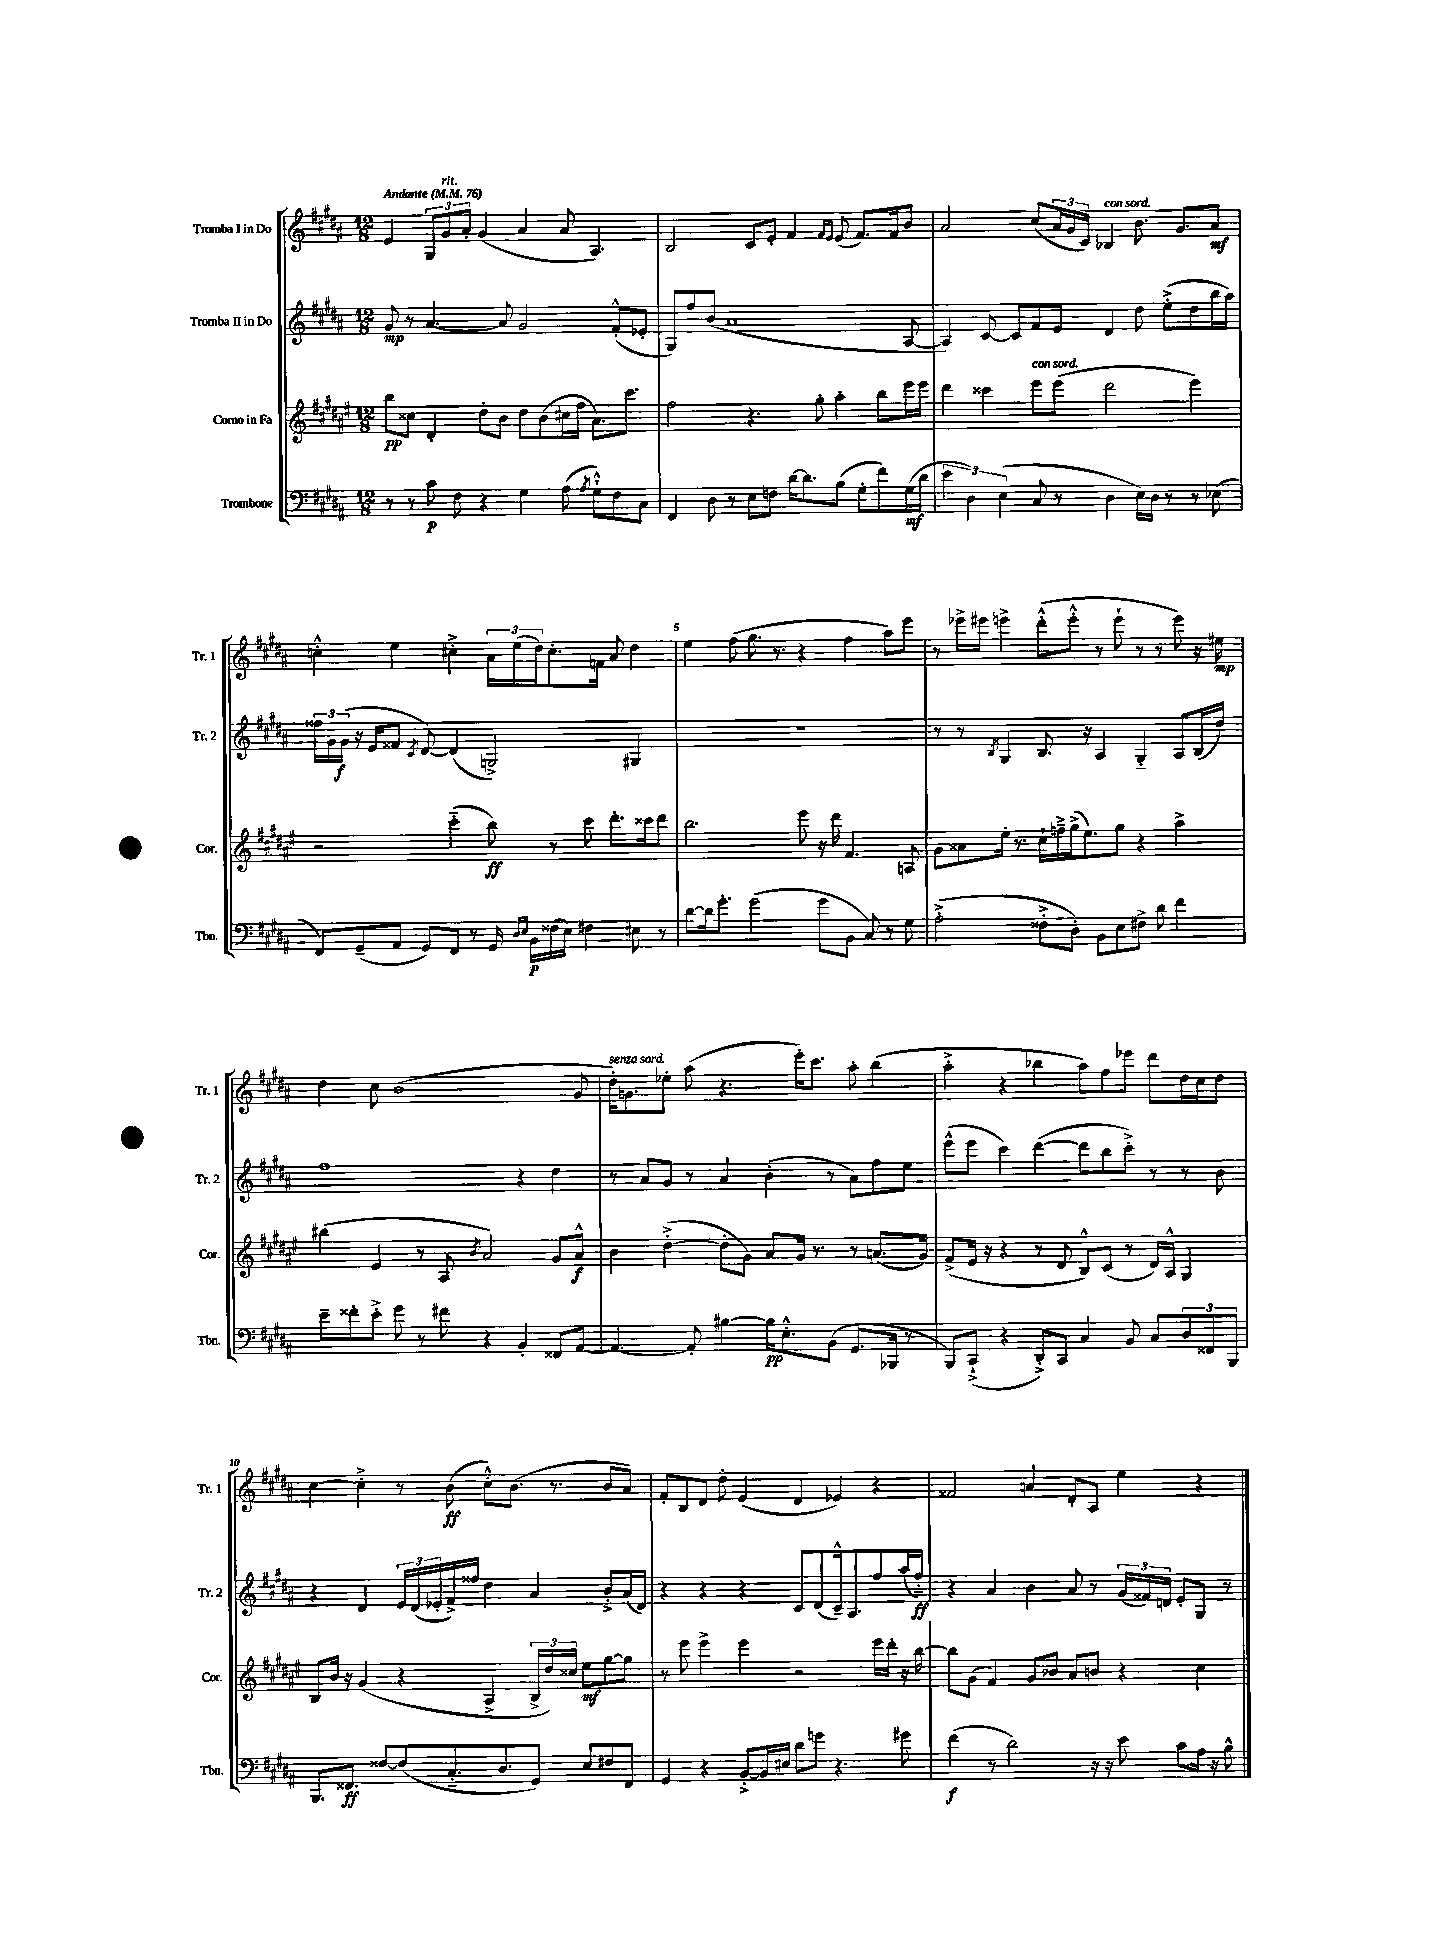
<<
\new StaffGroup <<
\new Staff = "s0" \with { instrumentName = "Tromba I in Do" shortInstrumentName = "Tr. 1" } {
    \clef treble \key b \major \numericTimeSignature \time 12/8 \tempo "Andante" 4 = 76
    e'4 \tuplet 3/2 { gis8 gis'8^\markup { \italic "rit." } ais'8-. } gis'4( ais'4 ais'8 ais4.) |
    b2 cis'8 e'8-. fis'4 \grace { fis'16 e'16 } e'8( fis'8.) fis'16 b'8 |
    ais'2 cis''8( \tuplet 3/2 { ais'16 gis'16 cis'16) } bes4^\markup { \italic "con sord." } b'8. gis'8. ais'8\mf |
    c''4-.-^ e''4 cis''4-.-> \tuplet 3/2 { ais'16 e''16( dis''16) } cis''8.-. f'16 ais'8 dis''4 |
    e''4 fis''8( gis''8. r8. r4 fis''4 ais''8) e'''8 |
    r8 ees'''16-> eis'''16 e'''4-> dis'''8-.-^( e'''8-.-^ r8 e'''8-! r8 r8 e'''8) r16 eis''16\mp |
    dis''4 cis''8 b'1( gis'8 |
    dis''16-.^\markup { \italic "senza sord." }) g'8. ees''8-. ais''8( r4. e'''16-.) cis'''8. ais''8-. b''4( |
    ais''4-.-> r4 bes''4 ais''8) fis''8 ees'''8 dis'''8 dis''16 cis''16 dis''8 |
    cis''4~ cis''4-.-> r8 b'8\ff( cis''8-.-^) b'8.( r8. b'8 ais'8) |
    fis'8-. b8 dis'8 dis''8-. e'4( dis'4 ees'4) r4 |
    fisis'2 a'4 dis'8-. ais8 e''4 r4 \bar "|." |
}
\new Staff = "s1" \with { instrumentName = "Tromba II in Do" shortInstrumentName = "Tr. 2" } {
    \clef treble \key b \major \numericTimeSignature \time 12/8
    gis'8\mp r8 ais'4.~ ais'8 gis'2 fis'8-.-^( ees'8-. |
    gis8) fis''8 b'8( ais'1 ais8~ |
    ais4) cis'8~ cis'8 fis'8 e'8 dis'4 dis''8 e''8-.->( dis''8 b''16 ais''16) |
    \tuplet 3/2 { fisis''16 gis'16 gis'16\f( } r16 e'16 fisis'8 \acciaccatura { cis'8 } dis'8~) dis'4( g2->) gis4 |
    R1. |
    r8 r8 \acciaccatura { b8 } gis4 b8. r16 ais4 gis4-_ ais8 b16( dis''16) |
    fis''1 r4 dis''4 |
    r8 ais'8 gis'8 r8 ais'4 b'4-.( r8 ais'8) fis''8 e''8 |
    e'''8-^( e'''8 cis'''4) dis'''4~( dis'''8 b''8 cis'''8-.->) r8 r8 b'8 |
    r4 dis'4 \tuplet 3/2 { e'16 dis'16( ees'16-. } fis'16->) fisis''16 dis''4 ais'4 b'8-.-> ais'16( dis'16) |
    r4 r4 r4 cis'8 dis'8( cis'16---^) ais8. fis''8 ais''16( fis''16-_\ff) |
    r4 ais'4 b'4 ais'8 r8 \tuplet 3/2 { gis'16( fisis'16) d'16 } e'8-. gis8 r8 \bar "|." |
}
\new Staff = "s2" \with { instrumentName = "Corno in Fa" shortInstrumentName = "Cor." } {
    \clef treble \key fis \major \numericTimeSignature \time 12/8
    b''8\pp cisis''8 dis'4-. dis''8-. b'8 dis''8 b'8( cis''16 fis''16 ais'8.) cis'''8. |
    fis''2 r4. gis''8-. ais''4-. b''8 eis'''16 eis'''16 |
    dis'''4 cisis'''4 eis'''8^\markup { \italic "con sord." } eis'''8( dis'''2 eis'''4) |
    r2 cis'''4-_( b''8\ff) r8 cis'''8 dis'''8.-. cisis'''16 dis'''8 |
    b''2. eis'''8 r16 dis'''16 fis'4. a8 |
    gis'8 aisis'8 eis''16-. r8. cis''16-! f''16---> gis''16->( eis''8.) gis''8 r4 ais''4-> |
    bis''4( eis'4 r8 ais8 \acciaccatura { b'8 } ais'2) gis'8 ais'8-^\f |
    b'4 dis''4~-.->( dis''8-. gis'8) ais'8 gis'16 r8. r8 a'8.( gis'16) |
    fis'8->( eis'16 r16 r4 r8 dis'8 b8-^) cis'8( r8 dis'16) ais16-^ gis4 |
    b8 b'16 r16 gis'4( r4 ais4-> \tuplet 3/2 { b16-> dis''16) cisis''16 } eis''8\mf gis''8~ gis''8 |
    r8 eis'''8 eis'''4-> eis'''4 r2 eis'''16 dis'''16-. r16 b''16~ |
    b''8 gis'8( fis'4) gis'8 bes'8 ais'8 b'8 r4 cis''4 \bar "|." |
}
\new Staff = "s3" \with { instrumentName = "Trombone" shortInstrumentName = "Tbn." } {
    \clef bass \key b \major \numericTimeSignature \time 12/8
    r8 r8 cis'8\p fis8 r4 gis4 ais8( \acciaccatura { ais8 } gis8-!-^) fis8 cis8 |
    fis,4 dis8 r8 e8 f8 dis'16~ dis'8. b8( gis8-. fis'8) gis16\mf( dis'16 |
    \tuplet 3/2 { e'4 dis4) e4( } cis8 r8 dis4 e16) dis16 r8 r8 ees8( |
    fis,8) gis,8--( ais,8 gis,8) fis,8 r8 gis,16 \grace { dis16 e16 } b,16\p fisis16( e16) fis4 eis8 r8 |
    dis'8~ dis'16 gis'8.-. gis'2( gis'8 b,8 cis8) r8 gis8 |
    ais2-.->( fisis8-.-> dis8-.) b,8 e8 fis8-> dis'8 fis'4 |
    e'8-- fisis'8-. e'8-.-> gis'8 r8 fis'8 r4 b,4-. fisis,8 ais,8~ |
    ais,4.~ ais,8-. bis4~ bis16\pp e8.-.-^ b,8( gis,8. bes,,16 r8 |
    b,,8) cis,8-!->( r4 dis,8-.->) cis,8 cis4 b,8 cis8 \tuplet 3/2 { dis8 fisis,8 b,,8 } |
    b,,8. fisis,8.\ff fisis8~ fisis8( cis8.-_ dis8. gis,8) e8 fis8 fisis,8 |
    gis,4 r4 b,8~-.-> b,16 eis16 dis'8 g'8 r4. gis'8 |
    fis'4\f( r8 dis'2) r16 r16 e'8 cis'8 ais16 r16 b8-^ \bar "|." |
}
>>
>>
\layout { \context { \Score \override BarNumber.break-visibility = ##(#f #t #t) barNumberVisibility = #(every-nth-bar-number-visible 5) } }
